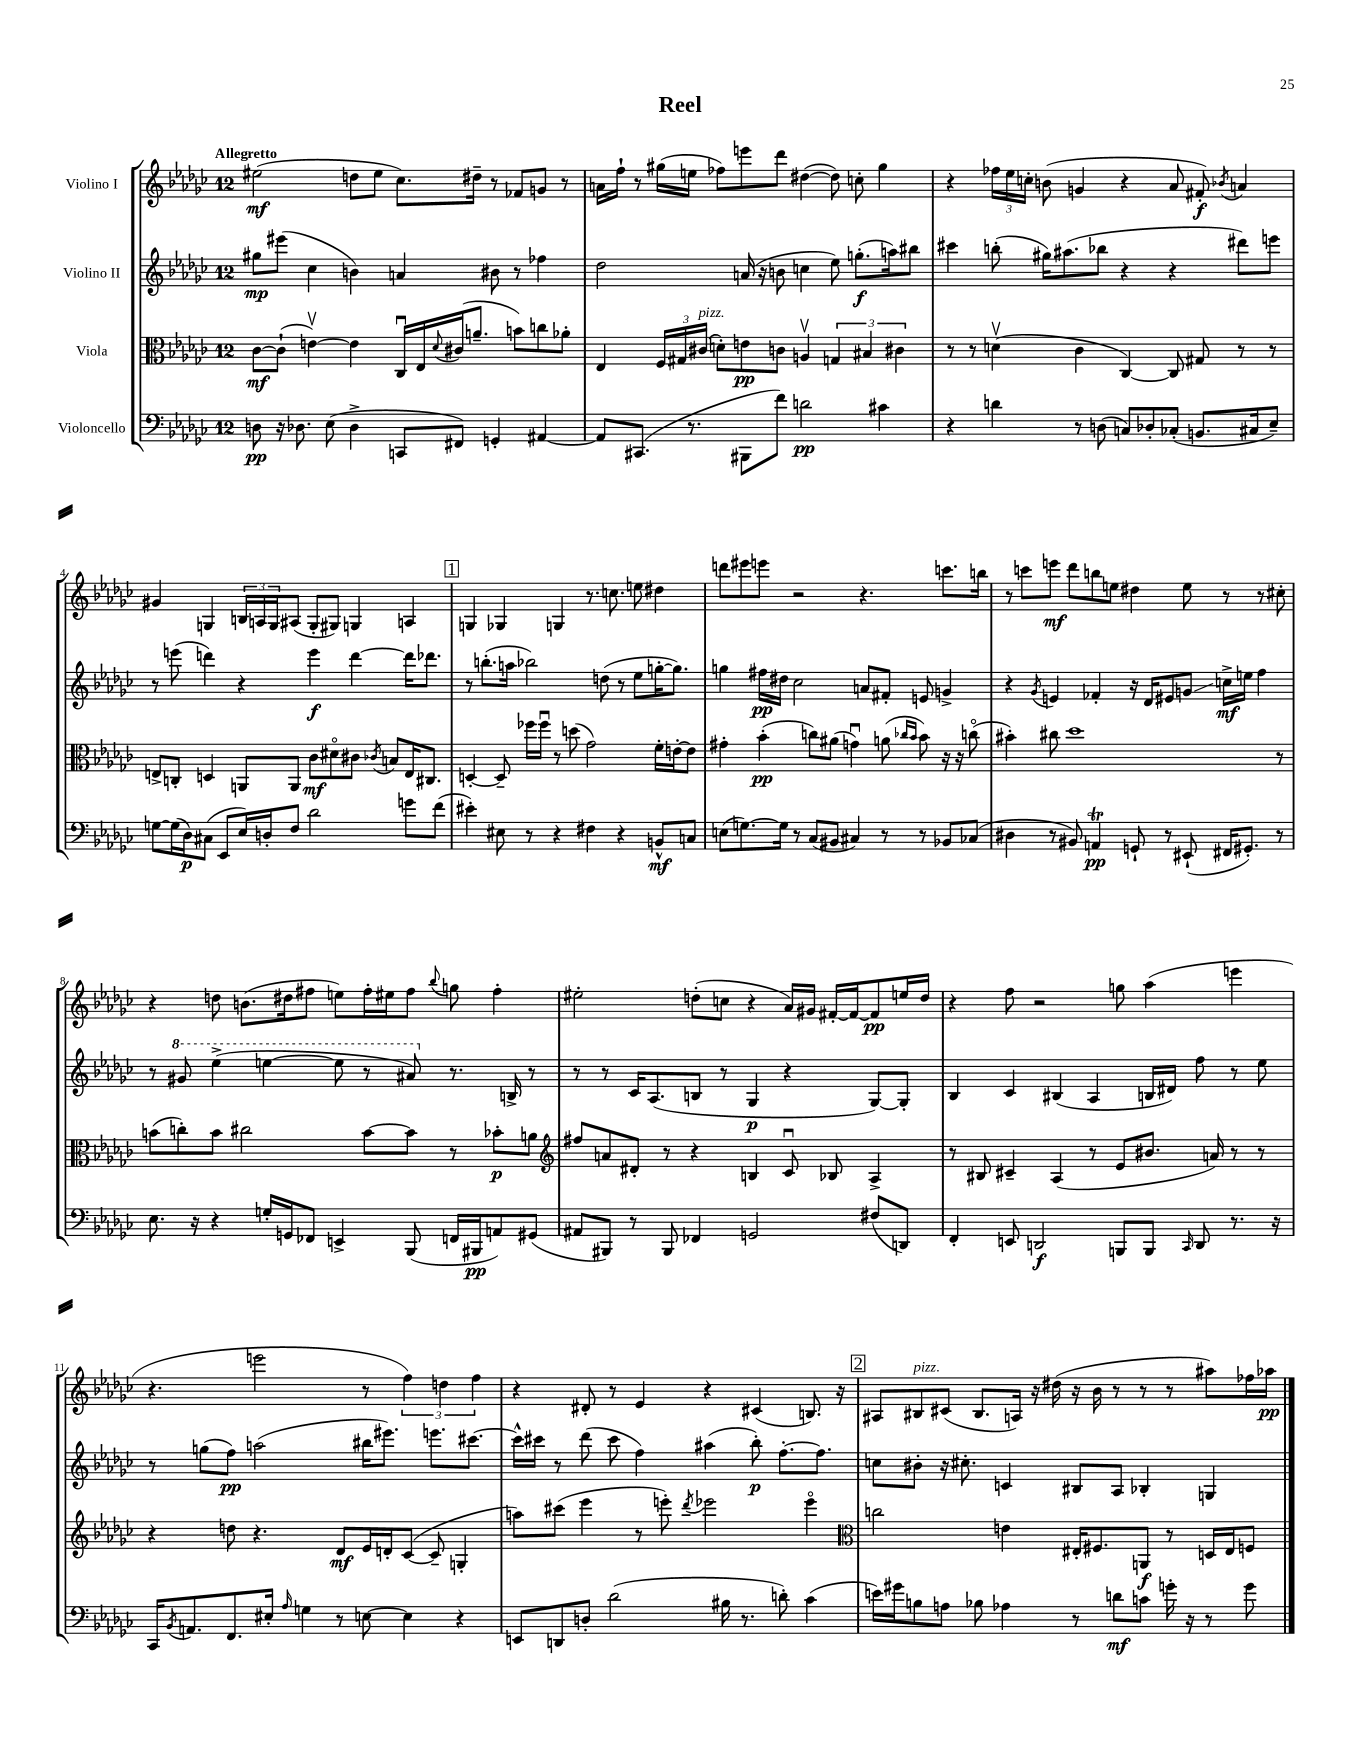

**kern	**kern	**kern	**kern
*staff4	*staff3	*staff2	*staff1
*clefF4	*clefC3	*clefG2	*clefG2
*k[b-e-a-d-g-c-]	*k[b-e-a-d-g-c-]	*k[b-e-a-d-g-c-]	*k[b-e-a-d-g-c-]
*M12/8	*M12/8	*M12/8	*M12/8
8D	[8c-	8gg#	(2ee#
16r	(8c-`]	(8eee#	.
8.D-	.	.	.
.	[4ev)	4cc-	.
(8E-	.	.	.
4D-^	4e]	4b)	8dd
.	.	.	8ee#
8CC	16C-u	4a	8.cc-)
.	16E-	.	.
.	8qqd-	.	.
8FF#)	(16c#	.	.
.	8.a~	.	16dd#~
4GG'	.	8b#	8r
.	8b)	8r	8f-
[4AA#	8cc	4ff-	8g
.	8a-'	.	8r
=	=	=	=
8AA#]	4E-	2dd-	16a
.	.	.	16ff`
(8.CC#	.	.	8r
.	24F	.	(16gg#
.	24G#	.	.
8.r	.	.	16ee
.	(24c#	.	.
.	8d')	.	8ff-)
8BBB#	8e	(16a	8eee
.	.	16r	.
8f)	8c	8b	8ddd-
2d	4Av	4cc	([4dd#
.	6G	8ee-)	8dd#])
.	.	(8.gg'	8cc'
.	6B#	.	.
4c#	.	.	4gg#
.	.	16aa)	.
.	6c#	.	.
.	.	8bb#	.
=	=	=	=
4r	8r	4ccc#	4r
.	8r	.	.
4d	(4dv	(8bb'	24ff-
.	.	.	24ee-
.	.	.	24cc'
.	.	16gg#)	(8b
.	.	(8.aa#	.
8r	4c-	.	4g
(8D	.	8bb-	.
8C)	[4C-)	4r	4r
8D-'	.	.	.
(8C-'	8C-]	4r	8a-
8.BB	8G#	.	8f#')
.	.	.	8qb-
.	8r	8ddd#)	4a
16C#	.	.	.
8E-~)	8r	8eee	.
=	=	=	=
[8G	8E^	8r	4g#
(16G]	8C'	(8eee	.
16D-)	.	.	.
(8C#	4D	4ddd)	4G
8EE-	.	.	.
16E-)	8AA	4r	24B
.	.	.	24A
16D'	.	.	.
.	.	.	24G
8F	8AA	.	(8A#
2d-	8c-	4eee	8G'
.	8d#o	.	8G#)
.	8c#	[4ddd	4G
.	8qc-	.	.
.	8B	.	.
8g	16E	16ddd]	4A
.	8.C#	8.ddd-	.
(8f	.	.	.
=	=	=	=
4e#')	[4D'	8r	4G
.	.	(8.bb'	.
8E#	8D~]	.	4G-
.	.	16aa	.
8r	16ff-	2bb-)	.
.	16ff-u	.	.
4r	8r	.	4G
.	(8dd	.	.
4F#	2g-)	.	8.r
.	.	(8dd	.
.	.	.	8.cc
4r	.	8r	.
.	.	8ee-	8ee
8BB^^	16f'	[16gg'	4dd#
.	[16e'	8.gg])	.
8C	8e]	.	.
=	=	=	=
(8E	4g#'	4gg	8ddd
[8.G)	.	.	8eee#
.	(4b-'	16ff#	8eee
16G]	.	16dd#	.
8r	.	2cc-	2r
(8C-	8cc)	.	.
8BB#	(8a#	.	.
4C#)	4gu)	.	.
.	.	8a	4.r
8r	(8a	8f#'	.
.	16qqcc-	.	.
.	16qqb-	.	.
8r	8b-)	8e	.
8BB-	16r	4g^	8.ccc
.	16r	.	.
(8C-	(8cco	.	.
.	.	.	16bb
=	=	=	=
4D#	4b#')	4r	8r
.	.	.	8ccc
.	.	8qg-	.
8r	8cc#	4e	8eee
8BB#)	1dd-	.	8ddd-
4AA	.	4f-'	8bb
.	.	.	8ee
8GG`	.	16r	4dd#
.	.	16d-	.
8r	.	8e#	.
(8EE#`	.	8g	8ee
16FF#	.	16cc^	8r
8.GG#')	.	16ee	.
.	.	4ff	8r
8r	8r	.	8cc#'
=	=	=	=
8.E-	(8b	8r	4r
.	8cc')	8gg#	.
16r	.	.	.
4r	8b	(4eee-^	8dd
.	2cc#	.	(8.b
16G'	.	[4eee	.
16GG	.	.	16dd#
8FF-	.	.	8ff#
4EE^	.	8eee]	8ee)
.	[8b	8r	16ff#'
.	.	.	16ee#
(8BBB-	8b]	8aa#)	8ff#
.	.	.	8qqbb-
16FF	8r	8.r	8gg
16BBB#	.	.	.
8AA)	8b-'	.	4ff#'
.	.	16B^	.
(8GG#	8a	8r	.
=	=	=	=
*	*clefG2	*	*
8AA#	8ff#	8r	2ee#'
8BBB#)	8a	8r	.
8r	8d#'	16c-	.
.	.	(8.A-	.
8BBB#	8r	.	.
4FF-	4r	8B	(8dd'
.	.	8r	8cc
2GG	4B	4G-	4r
.	8c-u	4r	16a-)
.	.	.	16g#
.	8B-	.	[16f#'
.	.	.	16f#_
(8F#	4A-^	[8G-)	8f#]
8DD)	.	8G-']	16ee
.	.	.	16dd
=	=	=	=
4FF'	8r	4B-	4r
.	8B#	.	.
8EE	4c#~	4c-	8ff
2DD	.	.	2r
.	(4A-	(4B#	.
.	8r	4A-	.
8BBB	8e-	.	8gg
8BBB	8.b#	16B	(4aa-
.	.	16d#)	.
16qqCC-	.	.	.
8DD	.	8ff	.
.	16a)	.	.
8.r	8r	8r	4eee
.	8r	8ee-	.
16r	.	.	.
=	=	=	=
16CC-	4r	8r	4.r
8qBB-	.	.	.
8.AA	.	.	.
.	.	(8gg	.
8.FF	8dd	8ff)	.
.	4.r	(2aa	2eee
16E#'	.	.	.
16qqA-	.	.	.
4G	.	.	.
8r	8d-	.	.
[8E	16e-	16bb#	8r
.	16d'	8.eee#)	.
4E]	([8c-	.	6ff)
.	8c-~]	8.eee	.
.	.	.	6dd
4r	4G'	.	.
.	.	[8.ccc#	.
.	.	.	6ff
=	=	=	=
8EE	8aa)	16ccc#^^]	4r
.	.	16ccc#	.
8DD	(8ccc#	8r	.
8D'	4eee-	(8ddd-	8d#'
(2d-	.	8ccc#	8r
.	8r	4ff)	4e-
.	8eee')	.	.
.	8qddd-	.	.
.	2eee-	(4aa#	4r
16B#	.	.	.
8.r	.	.	.
.	.	8bb-')	(4c#
8d')	.	[8.ff'	.
(4c-	4eee-o	.	8.B)
.	.	8.ff]	.
.	.	.	16r
=	=	=	=
*	*clefC3	*	*
16e)	2cc	8cc	8A#
16g#	.	.	.
8B	.	8b#'	8B#
8A	.	16r	(8c#
.	.	8.cc#'	.
8B-	.	.	8.B#
4A-	4e	4c	.
.	.	.	16A)
.	.	.	16r
.	.	.	(16dd#
8r	16E#'	8B#	16r
.	8.F#	.	16b-
8d	.	8A-	8r
8c	8AA	4B-'	8r
16g'	8r	.	8r
16r	.	.	.
8r	16D	4G	8aa#)
.	16E#	.	.
8g	8F	.	16ff-
.	.	.	16aa-
==	==	==	==
*-	*-	*-	*-
